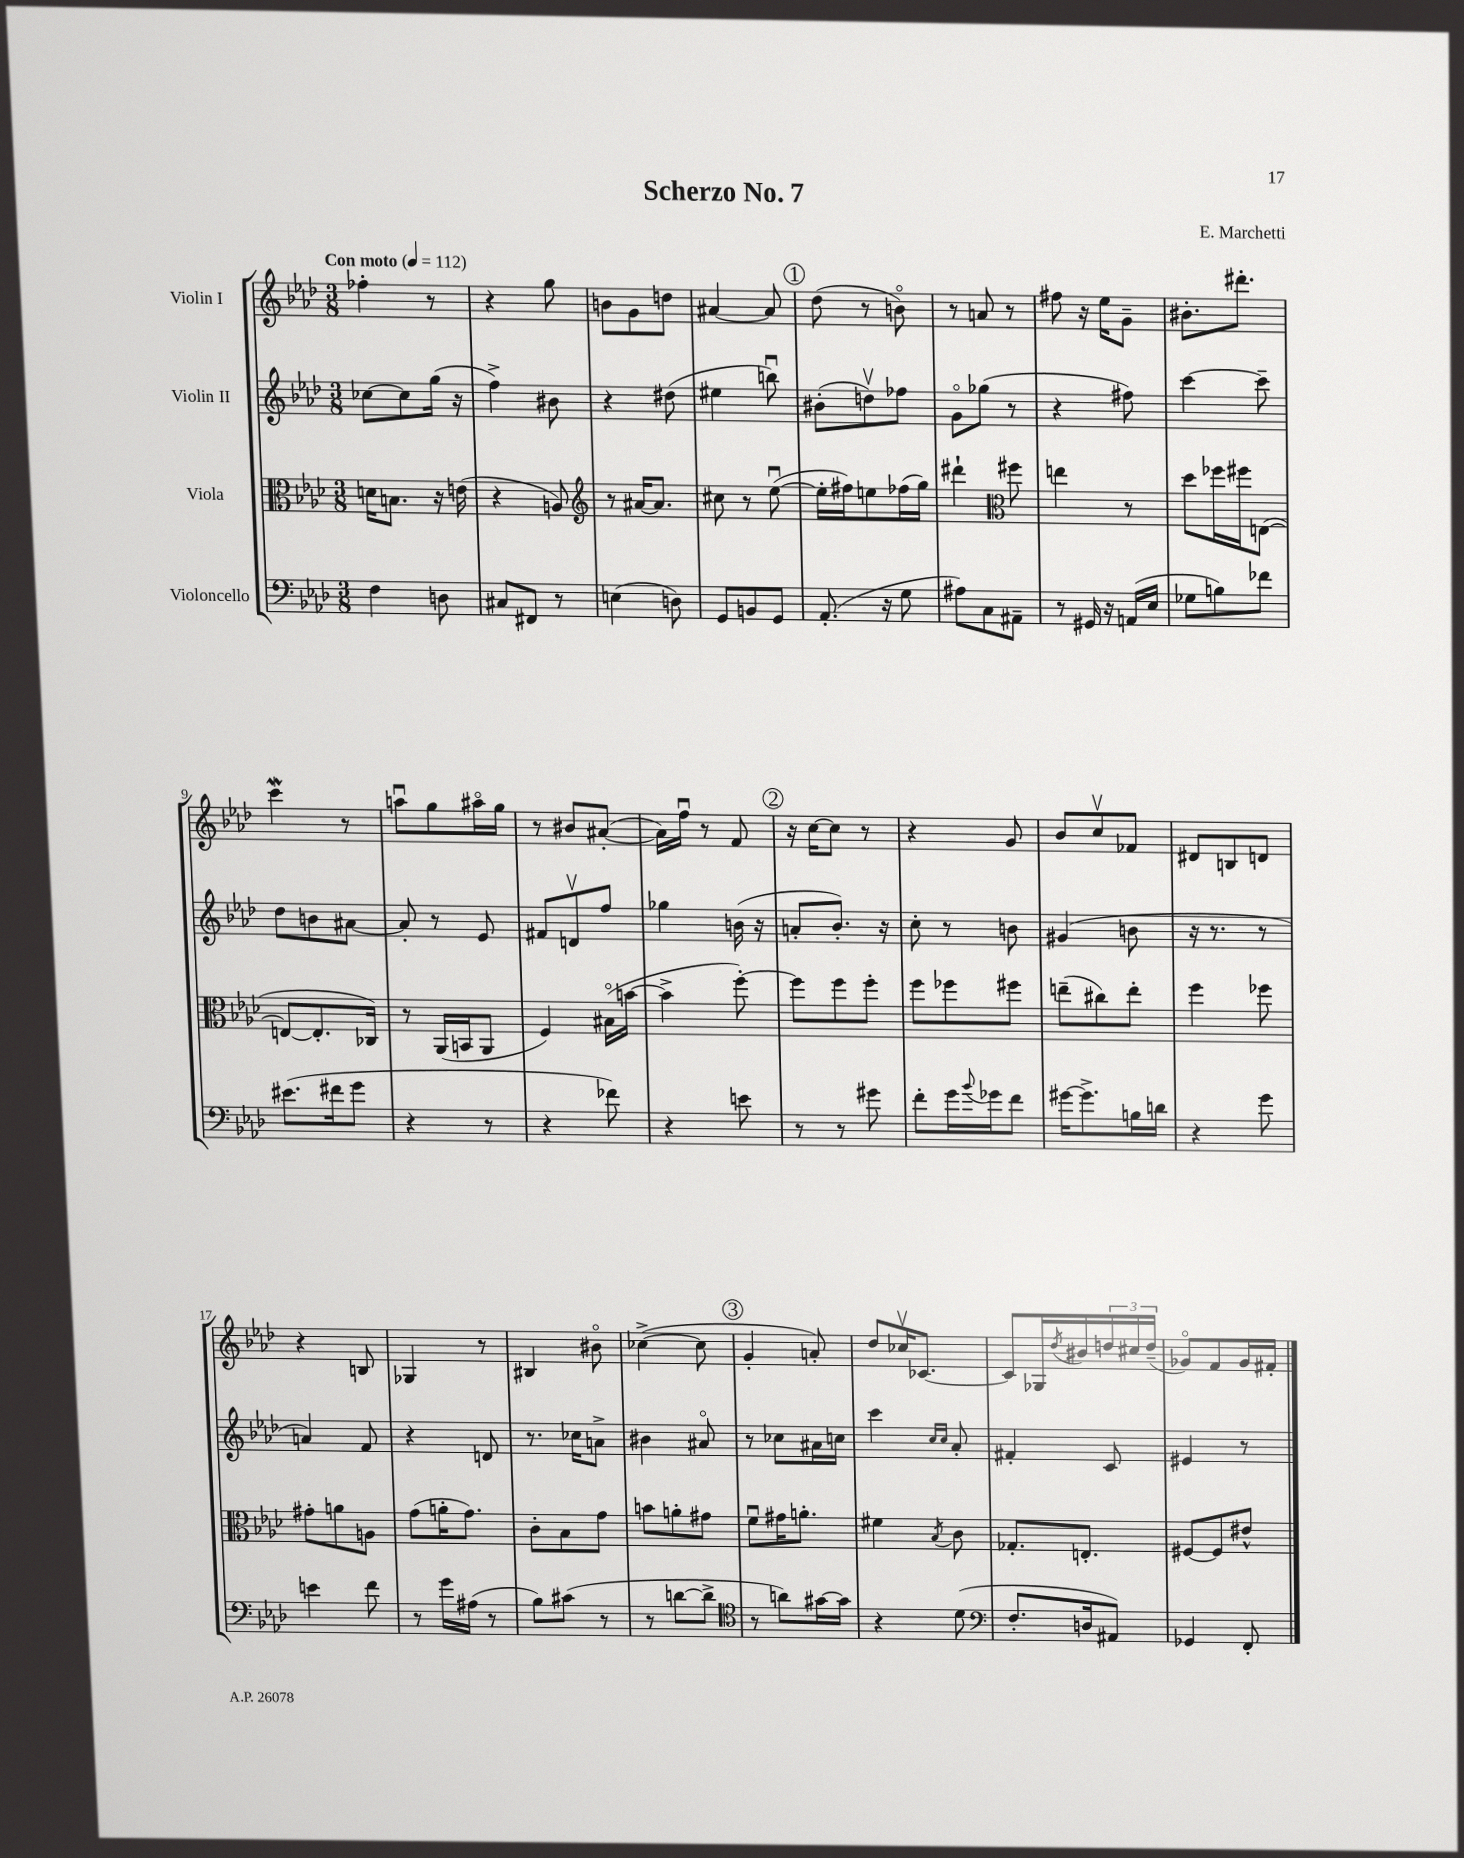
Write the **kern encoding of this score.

**kern	**kern	**kern	**kern
*staff4	*staff3	*staff2	*staff1
*clefF4	*clefC3	*clefG2	*clefG2
*k[b-e-a-d-]	*k[b-e-a-d-]	*k[b-e-a-d-]	*k[b-e-a-d-]
*M3/8	*M3/8	*M3/8	*M3/8
*MM112	*MM112	*MM112	*MM112
4F	16d	[8cc-	4ff-'
.	8.B	.	.
.	.	8cc-]	.
8D	16r	(16gg	8r
.	(16e	16r	.
=	=	=	=
8C#	4r	4ff^)	4r
8FF#	.	.	.
8r	8A)	8b#	8gg
=	=	=	=
*	*clefG2	*	*
(4E	8r	4r	8b
.	[16a#	.	8g
.	8.a#]	.	.
8D)	.	(8dd#	8dd
=	=	=	=
8GG	8cc#	4ee#	[4a#
8BB	8r	.	.
8GG	([8ee-u	8bbu)	8a#]
=	=	=	=
(8.AA-'	16ee-']	(8b#'	(8dd-
.	16ff#)	.	.
.	8ee	8ddv)	8r
16r	.	.	.
8G	(16ff-	8ff-	8bo)
.	16gg)	.	.
=	=	=	=
8A#)	4ddd#`	8go	8r
8C	.	(8gg-	8a
*	*clefC3	*	*
8AA#~	8ff#	8r	8r
=	=	=	=
8r	4ee	4r	8ff#
16GG#	.	.	16r
16r	.	.	16ee-
(16AA	8r	8ff#)	8g~
16E-	.	.	.
=	=	=	=
8G-	8dd-	[4ccc	8.b#'
8B)	16ff-	.	.
.	16ff#	.	8.ddd#'
8f-	([8E	8ccc~]	.
=	=	=	=
(8.e#	8E_	8dd-	4ccc
.	8.E']	8b	.
16f#	.	.	.
8g	.	[8a#	8r
.	16C-)	.	.
=	=	=	=
4r	8r	8a#']	8aau
.	(16AA-	8r	8gg
.	16BB	.	.
8r	8AA-	8e-	16aa#o
.	.	.	16gg
=	=	=	=
4r	4F)	8f#	8r
.	.	8dv	8b#
8f-)	(16B#o	8ff	([8a#'
.	[16b	.	.
=	=	=	=
4r	4b^]	4gg-	16a#])
.	.	.	16ffu
.	.	.	8r
8e	[8ff')	(16b	8f
.	.	16r	.
=	=	=	=
8r	8ff]	8a'	16r
.	.	.	[16cc
8r	8ff	8.b-')	8cc]
8g#	8ff'	.	8r
.	.	16r	.
=	=	=	=
8f'	8ff	8cc'	4r
16g	8ff-	8r	.
8qqb-	.	.	.
16g-	.	.	.
8f	8ff#	8b	8g
=	=	=	=
[16g#	(8ee~	(4g#	8b-
8.g#^]	.	.	.
.	8cc#)	.	8ccv
16B	8ee'	8b	8f-
16d	.	.	.
=	=	=	=
4r	4ff	16r	8d#
.	.	8.r	.
.	.	.	8B
8g	8ff-	8r	8d
=	=	=	=
4e	8g#'	4a)	4r
.	8a	.	.
8f	8A	8f	8B
=	=	=	=
8r	(8g	4r	4G-
16g	16a'	.	.
(16A#	8.g)	.	.
8r	.	8d	8r
=	=	=	=
8B-)	8c'	8.r	4B#
(8c#	8B-	.	.
.	.	16cc-	.
8r	8g	8a^	8b#o
=	=	=	=
8r	8b	4b#	([4cc-^
[8d	8a'	.	.
8d^]	8g#	8a#o	8cc-]
=	=	=	=
*clefC4	*	*	*
8r	8fu	8r	4g'
8a)	16g#	8cc-	.
.	8.a'	.	.
[16g#	.	16a#	8a')
16g#]	.	16cc	.
=	=	=	=
4r	4f#	4ccc	8dd-
.	.	.	16cc-v
.	.	.	[8.c-
.	.	16qqcc	.
.	8qB-	16qqcc	.
(8d-	8c	8a-'	.
=	=	=	=
*clefF4	*	*	*
8.F'	8.G-'	4f#'	8c-]
.	.	.	16G-
.	.	.	8qdd-
16D	8.E'	.	16b#
8AA#)	.	8c	24dd
.	.	.	24cc#
.	.	.	(24dd~
=	=	=	=
4GG-	[8F#	4e#	8g-o)
.	8F#]	.	8f
8FF'	8e#^^	8r	16g-
.	.	.	16f#'
==	==	==	==
*-	*-	*-	*-
